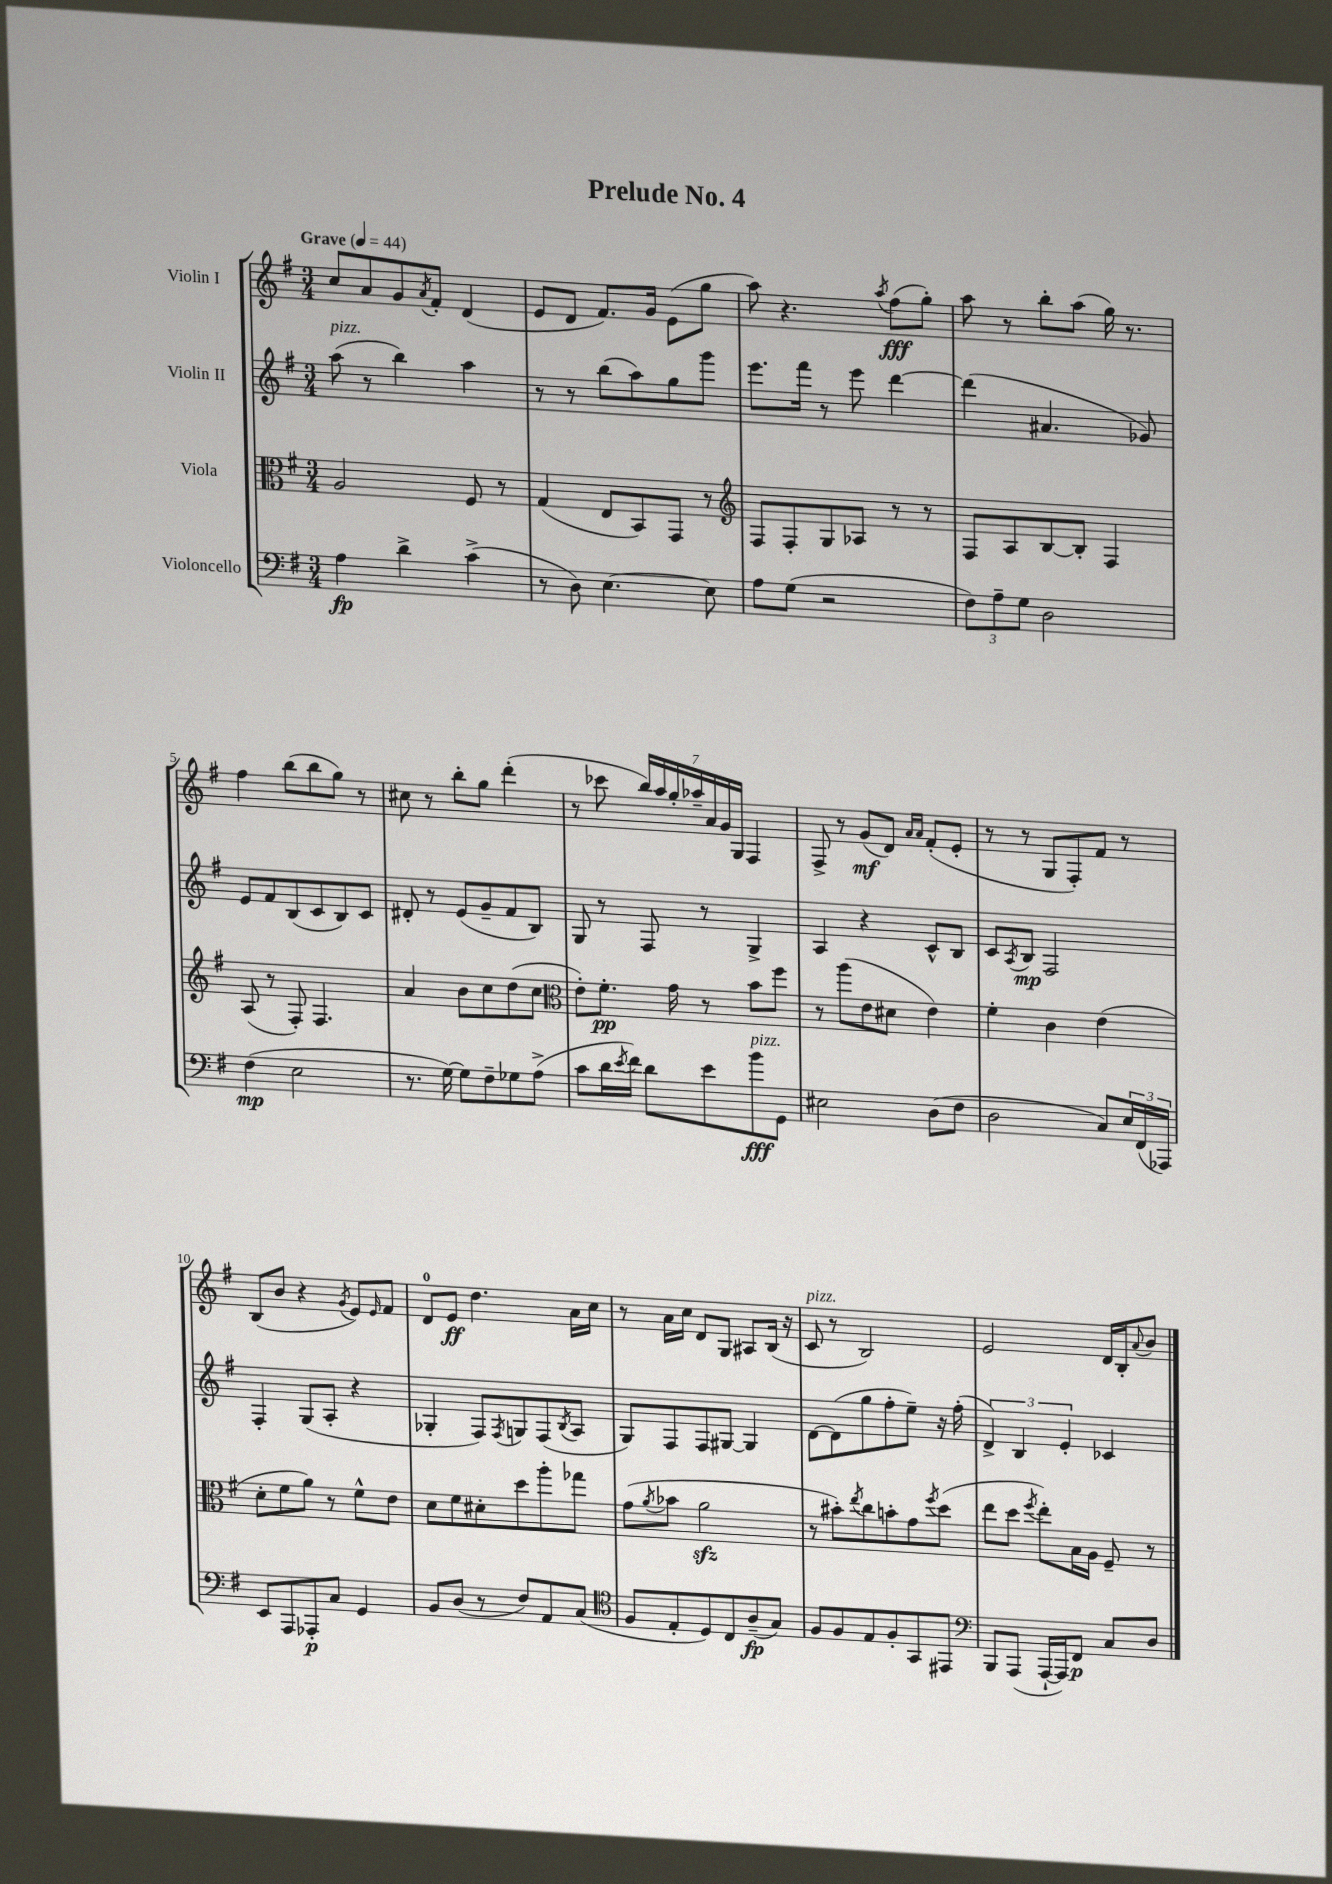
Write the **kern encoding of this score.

**kern	**kern	**kern	**kern
*staff4	*staff3	*staff2	*staff1
*clefF4	*clefC3	*clefG2	*clefG2
*k[f#]	*k[f#]	*k[f#]	*k[f#]
*M3/4	*M3/4	*M3/4	*M3/4
*MM44	*MM44	*MM44	*MM44
4A	2A	(8aa	8cc
.	.	8r	8a
4d^	.	4bb)	8g
.	.	.	8qa
.	.	.	8f#'
(4c^	8F#	4aa	(4d
.	8r	.	.
=	=	=	=
8r	(4G	8r	8e
8D)	.	8r	8d
[4.E	8E	(8bb	8.f#)
.	8BB)	8aa)	.
.	.	.	16g
.	8GG	8gg	(8e
8E]	8r	8ggg	8gg
=	=	=	=
*	*clefG2	*	*
8A	8F#	8.eee	8aa)
(8G	8F#'	.	4.r
.	.	16fff#	.
2r	8G	8r	.
.	8A-	8eee	.
.	.	.	8qaa
.	8r	[4ddd	(8ff#
.	8r	.	8gg')
=	=	=	=
12F#)	8F#	(4ddd]	8aa
12A~	.	.	.
.	8A	.	8r
12G	.	.	.
2D	[8B	4.a#	8bb'
.	8B']	.	(8aa
.	4F#	.	16gg)
.	.	.	8.r
.	.	8g-)	.
=	=	=	=
(4F#	(8A	8e	4ff#
.	8r	8f#	.
2E	8F#')	(8B	(8bb
.	4.F#	8c	8bb
.	.	8B)	8gg)
.	.	8c	8r
=	=	=	=
8.r	4a	8d#'	8cc#
.	.	8r	8r
[16G)	.	.	.
8G]	8b	(8e	8bb'
8F#~	8cc	8g~	8gg
8G-	(8dd	8f#	(4ddd'
(8A^	8cc	8B)	.
=	=	=	=
*	*clefC3	*	*
8c	8e')	8G	8r
16d	8.f#'	8r	8ccc-
8qe	.	.	.
16f#)	.	.	.
8d	.	8F#	28bb)
.	.	.	28aa
.	16g	.	.
.	.	.	28gg'
.	.	.	28aa-~
8e	8r	8r	.
.	.	.	28a
.	.	.	28g
.	.	.	28G
8b	8b	4G^	4F#
8GG	8ff#	.	.
=	=	=	=
2E#	8r	4A	8F#^
.	(8aa	.	8r
.	8e	4r	(8g
.	8d#	.	8d)
.	.	.	16qqa
.	.	.	16qqa
(8D	4e)	8c^^	(8f#'
8F#	.	8B	8e'
=	=	=	=
2D	4f#'	8c	8r
.	.	8qA	.
.	.	8B	8r
.	4c	2F#	8G
.	.	.	8F#')
8C)	(4e	.	8f#
24E	.	.	8r
(24FF#	.	.	.
24AAA-)	.	.	.
=	=	=	=
8EE	8d'	4F#'	(8B
8AAA	8f#	.	8b
8AAA-'	8a)	(8G	4r
8C	8r	8A'	.
.	.	.	8qg
4GG	8f#^^	4r	8e)
.	.	.	16qqe
.	8e	.	8f#
=	=	=	=
8BB	8d	4G-'	8d
(8D	8f#	.	8e
8r	8d#'	8F#)	4.dd
.	.	8qF#	.
8F#)	8dd	8G	.
8AA	8aa'	(8F#	.
.	.	8qB	.
(8C	8gg-	8A	16a
.	.	.	16cc
=	=	=	=
*clefC4	*	*	*
8F#	(8g	8G)	8r
.	8qa	.	.
8E'	8b-	8F#	16a
.	.	.	16cc
8D)	2a	8F#	8d
8C	.	[8G#	8G
(8A~	.	4G#]	8A#
8G)	.	.	(16B
.	.	.	16r
=	=	=	=
8F#	8r	[8d	8c
8F#	8b#')	(8d]	8r
.	8qee	.	.
8E	8cc	8gg	2B)
8F#'	8b'	8ff#'	.
8GG	8g	8ee~)	.
.	8qff#	.	.
8EE#	(8dd	16r	.
.	.	(16ff#'	.
=	=	=	=
*clefF4	*	*	*
8BBB	8ee	6d^)	2e
(8AAA	8dd	.	.
.	.	6B	.
.	8qff#	.	.
[16AAA`	8ee')	.	.
16AAA])	.	.	.
.	.	6e'	.
8FF#	16B	.	.
.	16A	.	.
8C	8F#~	4c-	16d
.	.	.	16B'
.	.	.	8qqa
8D	8r	.	8b
==	==	==	==
*-	*-	*-	*-
